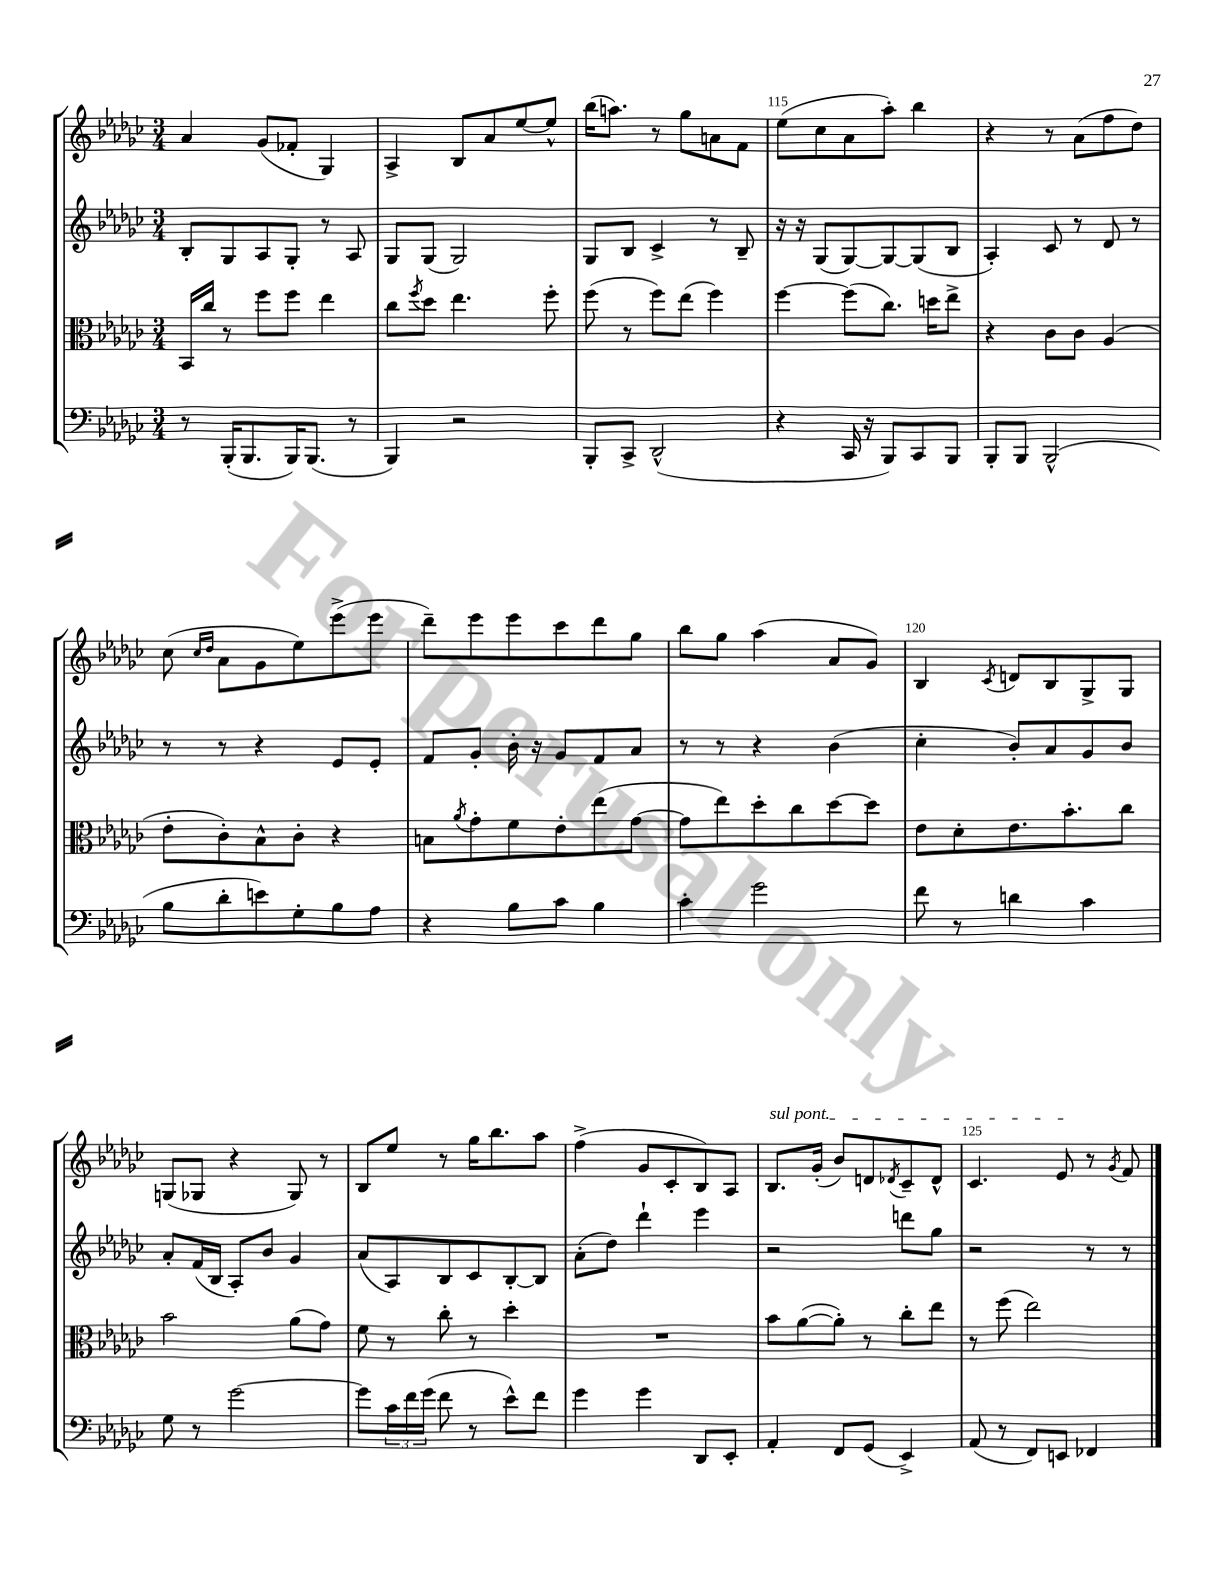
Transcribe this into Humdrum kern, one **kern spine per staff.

**kern	**kern	**kern	**kern
*staff4	*staff3	*staff2	*staff1
*clefF4	*clefC3	*clefG2	*clefG2
*k[b-e-a-d-g-c-]	*k[b-e-a-d-g-c-]	*k[b-e-a-d-g-c-]	*k[b-e-a-d-g-c-]
*M3/4	*M3/4	*M3/4	*M3/4
8r	16BB-/LL	8B-'/L	4a-/
.	16cc-/JJ	.	.
(16BBB-'/LK	8r	8G-/	.
8.BBB-/	.	.	.
.	8ff\L	8A-/	(8g-/L
16BBB-/K)	8ff\J	8G-'/J	8f-'/J
(8.BBB-/J	.	.	.
.	4ee-\	8r	4G-/)
8r	.	8A-/	.
=	=	=	=
4BBB-/)	8cc-\L	8G-/L	4A-^/
.	8qff/	.	.
.	8dd-\J	(8G-/J	.
2r	4.ee-\	2G-/)	8B-/L
.	.	.	8a-/
.	.	.	[8ee-/
.	8ff'\	.	8ee-^^/]J
=	=	=	=
8BBB-'/L	(8ff\	8G-/L	(16bb-\LK
.	.	.	8.aa\J)
8CC-^/J	8r	8B-/J	.
(2DD-^^/	8ff\L)	4c-^/	8r
.	(8ee-\J	.	8gg-\L
.	4ff\)	8r	8a\
.	.	8B-~/	8f\J
=	=	=	=
4r	[4ff\	16r	(8ee-\L
.	.	16r	.
.	.	(8G-/L	8cc-\
16CC-/	(8ff\]L	[8G-/)	8a-\
16r	.	.	.
8BBB-/L)	8.cc-\J)	8G-/_	8aa-'\J)
8CC-/	.	(8G-/]	4bb-\
.	16dd\LK	.	.
8BBB-/J	8ee-^\J	8B-/J	.
=	=	=	=
8BBB-'/L	4r	4A-'/)	4r
8BBB-/J	.	.	.
(2BBB-^^/	8c-\L	8c-/	8r
.	8c-\J	8r	(8a-\L
.	(4A-/	8d-/	8ff\
.	.	8r	8dd-\J)
=	=	=	=
8B-\L	8e-'\L	8r	(8cc-\
.	.	.	16qqcc-/LL
.	.	.	16qqdd-/JJ
8d-'\	8c-'\)	8r	8a-\L
8e\)	8B-^^\	4r	8g-\
8G-'\	8c-'\J	.	8ee-\)
8B-\	4r	8e-/L	(8eee-^\
8A-\J	.	8e-'/J	8eee-\J
=	=	=	=
4r	8B\L	8f/L	8ddd-~\L)
.	8qa-/	.	.
.	8g-'\	8g-'/J	8eee-\
8B-\L	8f\	16b-'\	8eee-\
.	.	16r	.
8c-\J	8e-'\	8g-/L	8ccc-\
4B-\	(8ee-\	8f/	8ddd-\
.	[8g-\J	8a-/J	8gg-\J
=	=	=	=
4c-'\	8g-\]L	8r	8bb-\L
.	8ee-\)	8r	8gg-\J
2g-\	8dd-'\	4r	(4aa-\
.	8cc-\	.	.
.	[8dd-\	(4b-\	8a-/L
.	8dd-\]J	.	8g-/J)
=	=	=	=
8f\	8e-\L	4cc-'\	4B-/
8r	8d-'\	.	.
.	.	.	8qc-/
4d\	8.e-\	8b-'/L)	8d/L
.	.	8a-/	8B-/
.	8.b-'\	.	.
4c-\	.	8g-/	8G-^/
.	8cc-\J	8b-/J	8G-/J
=	=	=	=
8G-\	2b-\	8a-'/L	(8G/L
8r	.	(16f/L	8G-/J
.	.	16B-/JJ	.
[2g-\	.	8A-'/L)	4r
.	.	8b-/J	.
.	(8a-\L	4g-/	8G-/)
.	8g-\J)	.	8r
=	=	=	=
8g-\]L	8f\	(8a-/L	8B-/L
24c-\L	8r	8A-/)	8ee-/J
24f\	.	.	.
(24g-\JJ	.	.	.
8f\	8cc-'\	8B-/	8r
8r	8r	8c-/	16gg-\LK
.	.	.	8.bb-\
8e-^^\L)	4dd-'\	[8B-'/	.
8f\J	.	8B-/]J	8aa-\J
=	=	=	=
4g-\	2.r	(8a-'\L	(4ff^\
.	.	8dd-\J)	.
4g-\	.	4ddd-`\	8g-/L
.	.	.	8c-'/
8DD-/L	.	4eee-\	8B-/)
8EE-'/J	.	.	8A-/J
=	=	=	=
4AA-'/	8b-\L	2r	8.B-/L
.	([8a-\	.	.
.	.	.	(16g-'/Jk
8FF/L	8a-'\]J)	.	8b-/L)
(8GG-/J	8r	.	8d/
.	.	.	8qd-/
4EE-^/)	8cc-'\L	8ddd\L	8c-~/
.	8ee-\J	8gg-\J	8d-^^/J
=	=	=	=
(8AA-/	8r	2r	4.c-/
8r	(8ff\	.	.
8FF/L)	2ee-\)	.	.
8EE/J	.	.	8e-/
4FF-/	.	8r	8r
.	.	.	8qg-/
.	.	8r	8f/
==	==	==	==
*-	*-	*-	*-
